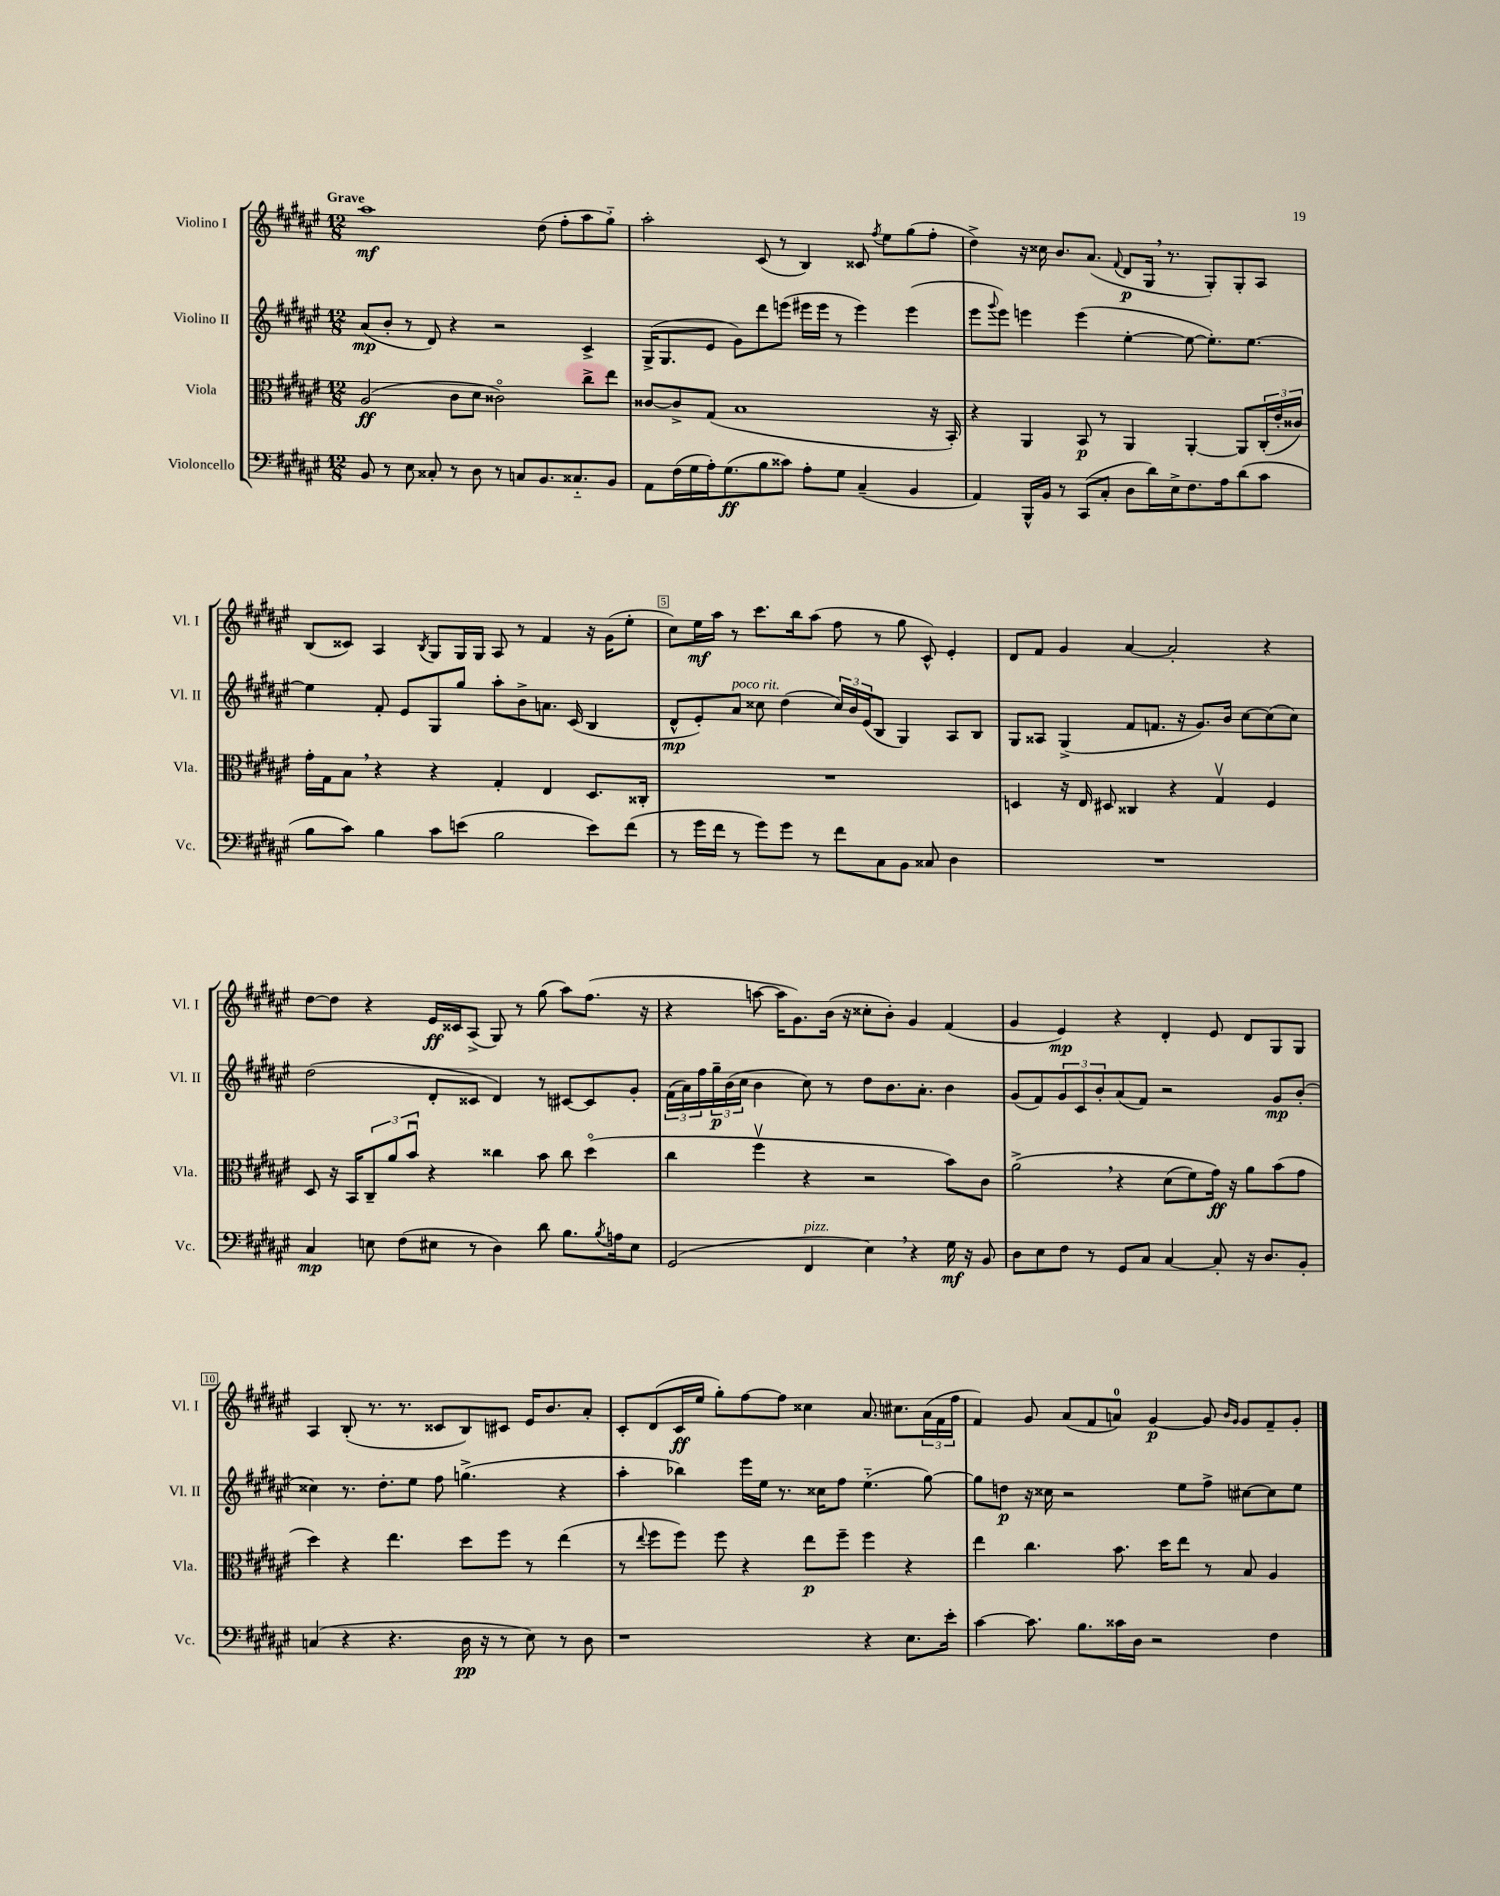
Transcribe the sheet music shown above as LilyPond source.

<<
\new StaffGroup <<
\new Staff = "s0" \with { instrumentName = "Violino I" shortInstrumentName = "Vl. I" } {
    \clef treble \key fis \major \numericTimeSignature \time 12/8 \tempo "Grave"
    ais''1\mf dis''8( fis''8-. ais''8 gis''8-_) |
    ais''2-. cis'8( r8 b4) cisis'8 \acciaccatura { fis''8 } eis''8 gis''8( fis''8-. |
    dis''4->) r16 cisis''16 b'8. ais'8.( \appoggiatura { fis'8 } dis'8\p gis16 \breathe r8. gis8-.) gis8-. ais8 |
    b8( cisis'8) ais4 \acciaccatura { b8 } gis8 gis16 gis16 ais8 r8 fis'4 r16 gis'16( eis''8-. |
    cis''8) eis''16\mf ais''16 r8 cis'''8. b''16 ais''8( fis''8 r8 gis''8 cis'8-^) eis'4-. |
    dis'8 fis'8 gis'4 ais'4~ ais'2-. r4 |
    dis''8~ dis''8 r4 eis'16\ff cisis'16 ais8->( gis8) r8 gis''8( ais''8) fis''8.( r16 |
    r4 a''8~ a''16 gis'8.) b'16( r16 cisis''8-. b'8-.) gis'4 fis'4( |
    gis'4 eis'4\mp) r4 dis'4-. eis'8 dis'8 gis8 gis8 |
    ais4 b8-.( r8. r8. cisis'8 b8) cis'8 eis'16 b'8. ais'8-. |
    cis'8-. dis'8( cis'16\ff eis''16 gis''8-.) fis''8~ fis''8 cisis''4 ais'8. cis''8. \tuplet 3/2 { ais'16( fis'16 fis''16 } |
    fis'4) gis'8 ais'8( fis'8 a'8-0) gis'4~\p gis'8 \grace { b'16 gis'16 } gis'8 fis'8-- gis'8-. \bar "|." |
}
\new Staff = "s1" \with { instrumentName = "Violino II" shortInstrumentName = "Vl. II" } {
    \clef treble \key fis \major \numericTimeSignature \time 12/8
    ais'8\mp( b'8-. r8 dis'8) r4 r2 cis'4-> |
    gis16->( gis8. eis'8 gis'8) dis'''8 e'''8( eis'''16 eis'''16 r8 eis'''4) eis'''4( |
    eis'''8 \appoggiatura { gis'''8 } eis'''8) e'''4 e'''4( eis''4~-. eis''8~ eis''8.-.) eis''8.~ |
    eis''4 fis'8-. eis'8 gis8 gis''8 ais''8-. b'8-> a'8. cis'16( b4 |
    dis'8-^\mp eis'8-.) ais'8^\markup { \italic "poco rit." } cisis''8 dis''4( \tuplet 3/2 { cisis''16) b'16 eis'16( } b8 gis4) ais8 b8 |
    gis8 aisis8 gis4->( fis'8 f'8. r16 gis'8.) b'16 cis''8~ cis''8( cis''8) |
    dis''2( dis'8-. cisis'8 dis'4) r8 cis'8~ cis'8 gis'8-. |
    \tuplet 3/2 { fis'16( ais'16) fis''16 } \tuplet 3/2 { gis''16--\p b'16( cis''16 } b'4 cis''8) r8 dis''8 b'8. ais'8.-. b'4 |
    gis'8( fis'8) \tuplet 3/2 { gis'8 cis'8 b'8-. } ais'8( fis'8) r2 gis'8\mp b'8-.( |
    cisis''4) r8. dis''8.-. eis''8 fis''8 g''4.->( r4 |
    ais''4-. bes''4) eis'''16 eis''16 r8. cisis''16 fis''8 eis''4.-_( gis''8~) |
    gis''8 d''8\p r16 cisis''16 r2 eis''8 fis''8-> cis''8~ cis''8 eis''8 \bar "|." |
}
\new Staff = "s2" \with { instrumentName = "Viola" shortInstrumentName = "Vla." } {
    \clef alto \key fis \major \numericTimeSignature \time 12/8
    ais2\ff( cis'8 dis'8 cisis'2\flageolet) cis''8-> eis''8 |
    cisis'8~ cisis'8-> gis8( b1 r16 b,16-.) |
    r4 ais,4 b,8\p r8 ais,4 ais,4~-. ais,8 \tuplet 3/2 { cis16-.( eis'16-. cisis'16) } |
    gis'16-. gis16 b8 \breathe r4 r4 gis4-. eis4 dis8. cisis16-. |
    R1. |
    d4 r16 eis16 dis8 cisis4 r4 gis4\upbow fis4 |
    dis8 r16 b,16 \tuplet 3/2 { cis8-- ais'8 b'8\downbow } r4 cisis''4 b'8 cisis''8 dis''4\flageolet( |
    cis''4 fis''4\upbow r4 r2 b'8) cis'8 |
    ais'2->\( \breathe r4 dis'8( fis'8) gis'16\ff\) r16 ais'8 b'8( gis'8 |
    dis''4) r4 eis''4. dis''8 fis''8 r8 eis''4( |
    r8 \appoggiatura { eis''8 } fis''8 fis''8) fis''8 r4 eis''8\p fis''8-- fis''4 r4 |
    eis''4 cis''4. b'8. dis''16 eis''8 r8 b8 ais4 \bar "|." |
}
\new Staff = "s3" \with { instrumentName = "Violoncello" shortInstrumentName = "Vc." } {
    \clef bass \key fis \major \numericTimeSignature \time 12/8
    b,8 r8 eis8 cisis8-. r8 dis8 r8 c8 b,8. cisis8.-_ b,8 |
    ais,8 fis16( gis16 ais16-.) gis8.\ff( b8 cisis'8) ais8-. gis8 cis4--( b,4 |
    ais,4) b,,16-^ b,16 r8 cis,8( cis8-. dis8 dis'16) eis16-> fis8. ais16 dis'8( cis'8 |
    b8 cis'8) b4 cis'8 e'8( b2 e'8) fis'8( |
    r8 gis'16 fis'16 r8 gis'8) gis'8 r8 fis'8 cis8 b,8 cisis8 dis4 |
    R1. |
    cis4\mp e8 fis8( eis8 r8 dis4) dis'8 b8. \acciaccatura { b8 } a16 eis8 |
    gis,2( fis,4^\markup { \italic "pizz." } eis4) \breathe r4 gis16\mf r16 b,8 |
    dis8 eis8 fis8 r8 gis,8 cis8 cis4~ cis8-. r16 dis8. b,8-. |
    c4( r4 r4. dis16\pp r16 r8 eis8) r8 dis8 |
    r1 r4 eis8. eis'16-. |
    cis'4~ cis'8. b8. cisis'16 dis16 r2 fis4 \bar "|." |
}
>>
>>
\layout { \context { \Score \override BarNumber.break-visibility = ##(#f #t #t) barNumberVisibility = #(every-nth-bar-number-visible 5) \override BarNumber.stencil = #(make-stencil-boxer 0.1 0.3 ly:text-interface::print) } }
